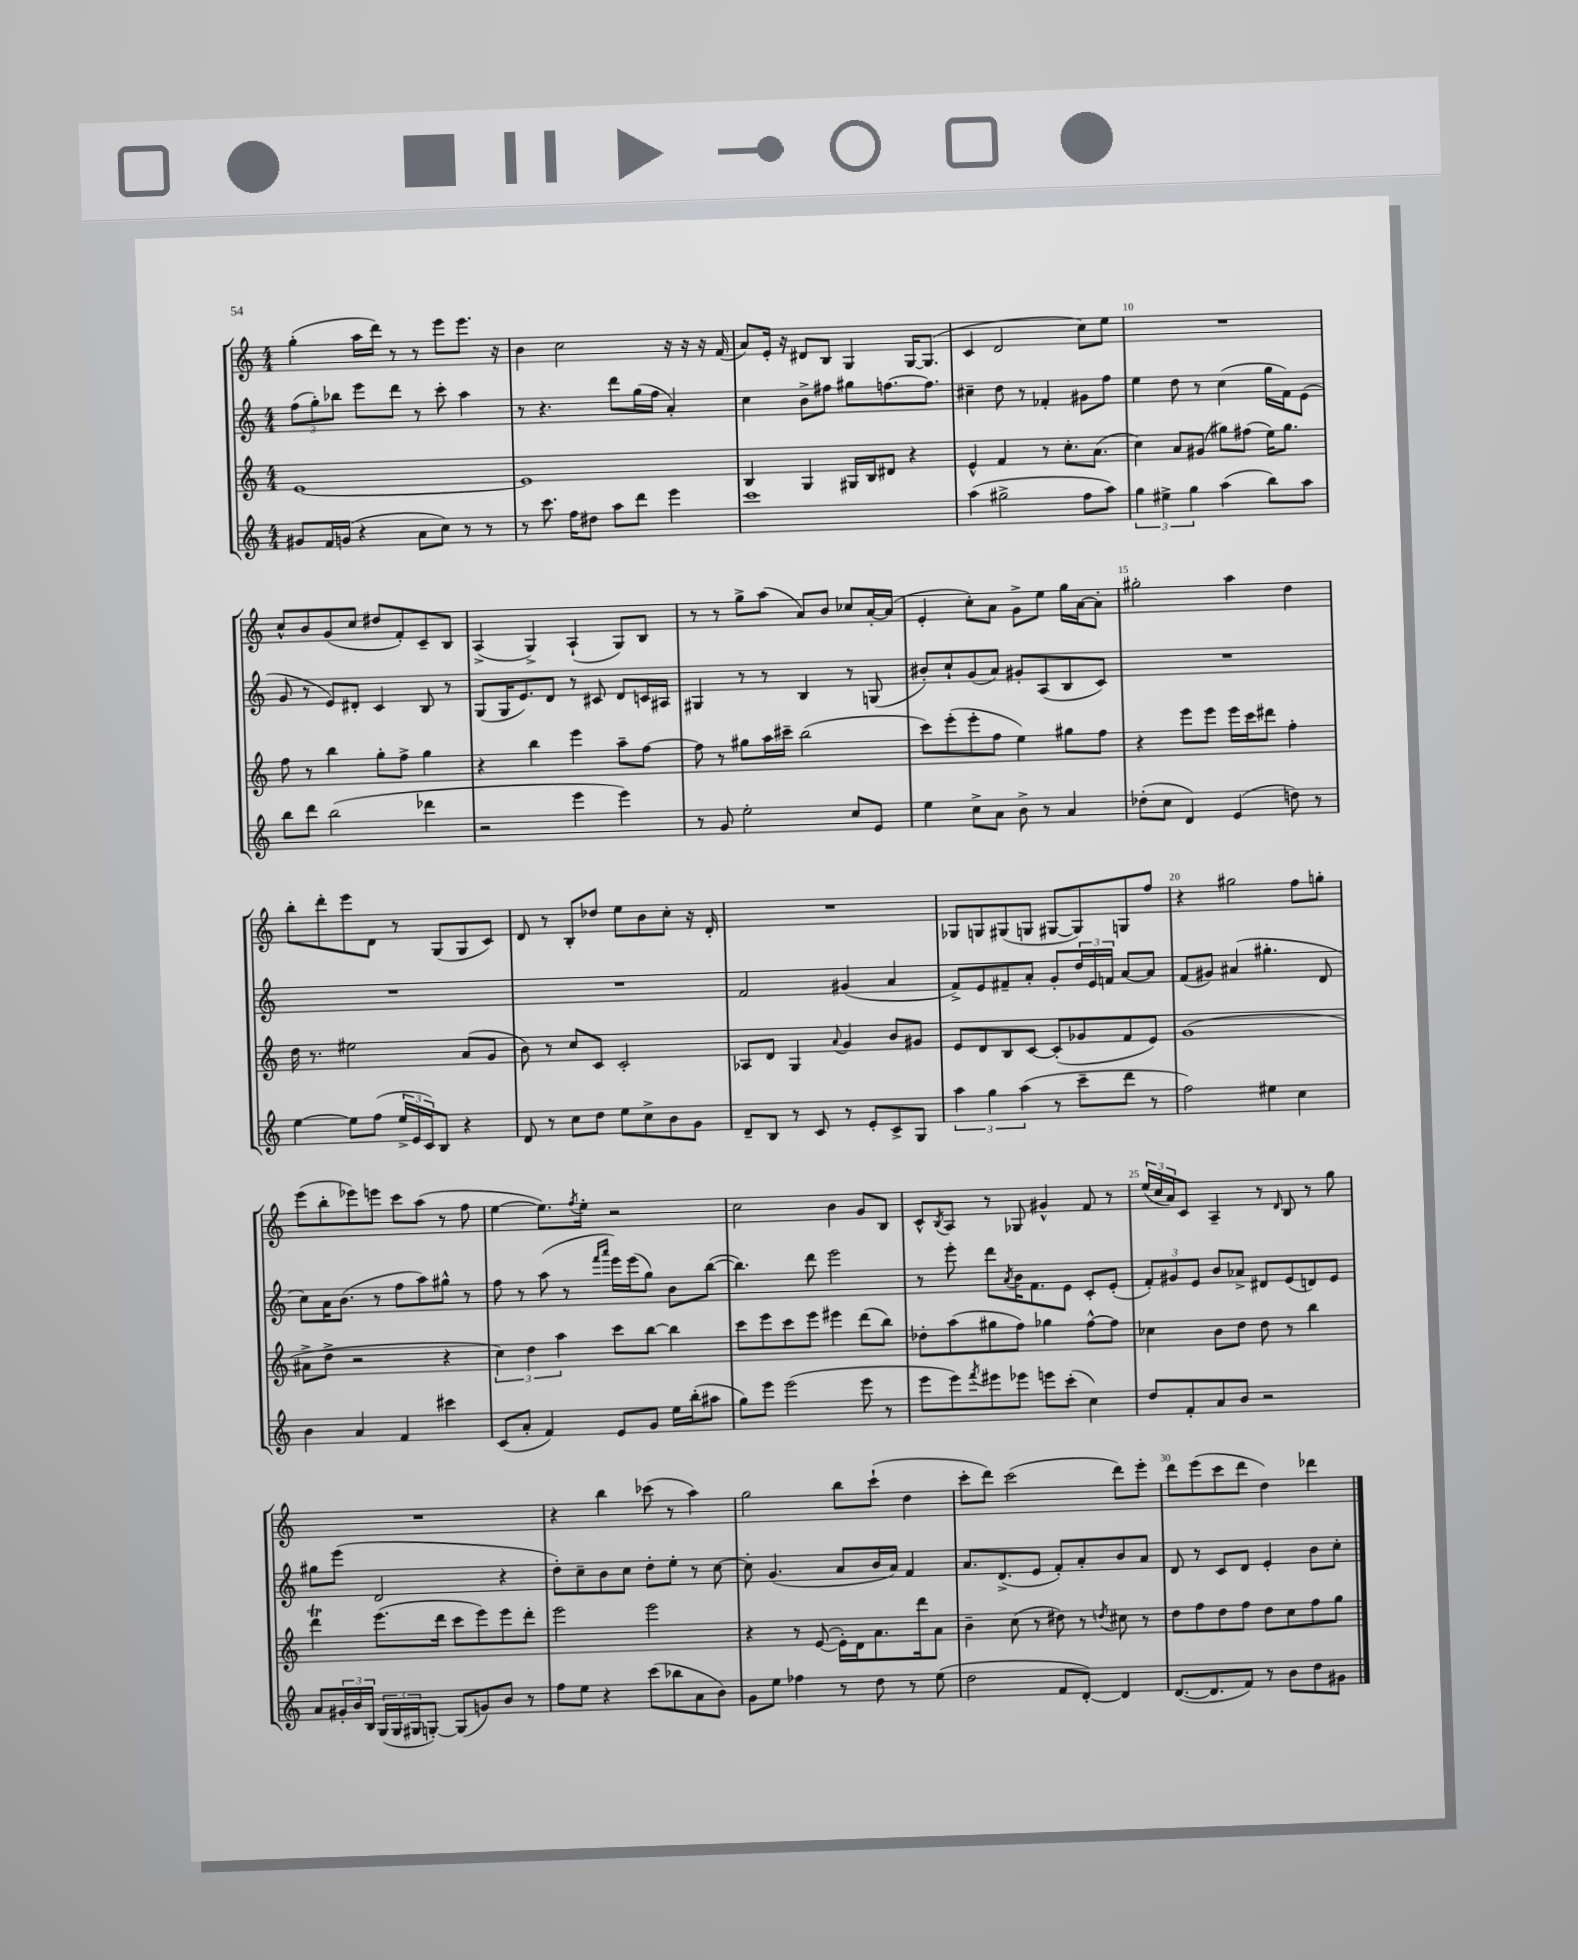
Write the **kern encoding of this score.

**kern	**kern	**kern	**kern
*staff4	*staff3	*staff2	*staff1
*clefG2	*clefG2	*clefG2	*clefG2
*k[]	*k[]	*k[]	*k[]
*M4/4	*M4/4	*M4/4	*M4/4
8g#	[1e	(12ff	(4gg'
.	.	12gg')	.
16f	.	.	.
.	.	12bb-	.
(16g	.	.	.
4r	.	8eee	16aa
.	.	.	16ddd)
.	.	8ddd	8r
8a	.	8r	8r
8cc)	.	8ccc'	8eee
8r	.	4aa	8.eee
8r	.	.	.
.	.	.	16r
=	=	=	=
8r	1e]	8r	4b
8.ccc	.	4.r	.
.	.	.	2cc
16ff	.	.	.
8dd#	.	.	.
8aa	.	8ddd	.
8ddd	.	(16gg	.
.	.	16ff	.
4eee	.	4a')	16r
.	.	.	16r
.	.	.	16r
.	.	.	(16f
=	=	=	=
1ccc	4B	4cc	8a)
.	.	.	16e'
.	.	.	16r
.	4G	8b^	8d#
.	.	8ff#	8B
.	16G#	8gg#	4G
.	16B	.	.
.	8d#	[8.ff	.
.	4r	.	[16G
.	.	8.ff]	(8.G]
=	=	=	=
(4aa	4e^^	4cc#~	4c
2gg#^	4f	8dd	2d
.	.	8r	.
.	8r	4f-'	.
.	8.cc'	.	.
8ff	.	8g#	8cc)
.	(8.a	.	.
8aa)	.	8ff	8ee
=	=	=	=
6gg	4cc)	4ee	1r
6ee#^	.	.	.
.	8a	8dd	.
6gg	.	.	.
.	(8g#	8r	.
(4aa	8gg#)	(4cc	.
.	(8ff#	.	.
8bb)	16ee)	16gg	.
.	8.gg#	16f)	.
8aa	.	(8e	.
=	=	=	=
8bb	8ff	8g	8cc^^
8ddd	8r	8r	8b
(2bb	4bb	8e)	(8g
.	.	8d#'	8cc
.	8gg'	4c	8dd#
.	8ff^	.	8f')
4ddd-	4gg	8B	8c~
.	.	8r	8B
=	=	=	=
2r	4r	(8G	(4A^
.	.	16G	.
.	.	8.e)	.
.	4bb	.	4G^)
.	.	8d	.
4eee	4eee	8r	(4A`
.	.	8c#	.
4eee)	8aa~	8d	8G)
.	[8ff	16c	8B
.	.	16A#	.
=	=	=	=
8r	8ff]	4G#	8r
8g	8r	.	8r
2ee'	8gg#	8r	8gg^
.	16aa	8r	(8aa
.	16ccc#~	.	.
.	(2bb	4B	8a)
.	.	.	8b
8cc	.	8r	8cc-
8e	.	(8G	[16a'
.	.	.	(16a]
=	=	=	=
4ee	8ccc)	8b#')	4e'
.	(8eee'	8cc`	.
8cc^	8eee'	(8g	8cc')
8a	8ff	8a)	8a
8b^	4ee)	8g#'	8g^
8r	.	(8A	8ee
4a	8gg#	8B	16gg
.	.	.	[16a
.	8ff	8c)	8a']
=	=	=	=
(8dd-'	4r	1r	2gg#'
8cc	.	.	.
4d)	8eee	.	.
.	8eee	.	.
(4e	16eee	.	4aa
.	16ccc	.	.
.	8ddd#	.	.
8dd)	4ff'	.	4dd
8r	.	.	.
=	=	=	=
[4ee	16dd	1r	8bb'
.	8.r	.	.
.	.	.	8ddd'
8ee]	2ee#	.	8eee
(8ff	.	.	8d
24ee^	.	.	8r
24e	.	.	.
24c)	.	.	.
8B	.	.	(8G
4r	(8a	.	8G
.	8g	.	8c)
=	=	=	=
8d	8b)	1r	8d
8r	8r	.	8r
8cc	8cc	.	8B'
8dd	8c	.	8dd-
8ee	2c'	.	8ee
8cc^	.	.	8b
8b	.	.	8cc'
8g	.	.	16r
.	.	.	16d'
=	=	=	=
8d~	8A-	2f	1r
8B	8d	.	.
8r	4G	.	.
8c	.	.	.
.	8qqa	.	.
8r	4g	(4g#	.
8e'	.	.	.
8c^	8b	4a	.
8G	8g#	.	.
=	=	=	=
6aa	8e	8f^)	8G-
.	8d	8e	8G
6gg	.	.	.
.	8B	8f#~	(8G#
(6aa	.	.	.
.	[8c	8a'	8G
8r	(8c']	8g'	[8G#
8ccc~	8g-	24dd	8G#])
.	.	24e	.
.	.	24f	.
8ddd	8f	[8a	8G
8r	8e)	8a]	8ff
=	=	=	=
2ff)	(1g	(8f	4r
.	.	8g#)	.
.	.	(4a#	2gg#
4ee#	.	4.gg#'	.
4cc	.	.	8ff
.	.	8d	8gg'
=	=	=	=
4b	8a#^	8cc)	(8eee
.	8dd^	16a	8bb'
.	.	(8.b	.
4a	2r	.	8eee-)
.	.	8r	8eee
4f	.	8ff	8ccc
.	.	8aa)	(8aa
4ccc#	4r	8gg#^^	8r
.	.	8r	8ff
=	=	=	=
(8c	6cc)	8ff	[4ee
8a'	.	8r	.
.	6dd	.	.
4f)	.	(8aa	8.ee])
.	6aa	.	.
.	.	8r	.
.	.	.	8qff
.	.	.	16ee'
.	.	16qqfff	.
.	.	16qqaaa	.
8e	8ccc	16eee)	2r
.	.	(16eee	.
8g	[8bb	8gg)	.
16ee	4bb]	8b	.
(16bb'	.	.	.
8aa#	.	([8bb	.
=	=	=	=
8gg)	8ccc	4.bb])	2cc
8eee	8eee	.	.
(2eee	8ccc	.	.
.	8eee	8ddd	.
.	4eee#	2eee	4b
8eee	(8ddd	.	8g
8r	8bb)	.	8B
=	=	=	=
8eee	8dd-'	8r	8c^^
.	.	.	8qB
8eee)	(8aa	8eee'	8A
8qfff	.	.	.
8eee#	8gg#	8ddd	8r
.	.	8qa	.
8eee-	8ff)	16b	8G-
.	.	8.f	.
8eee	4gg-	.	4g#^^
(8ccc'	.	8e	.
4cc)	[8ff^^	8c'	8f
.	8ff]	(8e'	8r
=	=	=	=
8dd	4cc-	12f')	(24ee
.	.	.	24cc
.	.	12g#	24a)
8f'	.	.	8c
.	.	12e	.
8a	8b	8b	4A~
8b	8dd	8a-^	.
2r	8dd	8d#	8r
.	.	.	16qqd
.	8r	(8e	8B
.	4bb	8d)	8r
.	.	8e	8gg
=	=	=	=
8a	4ddd	8gg#	1r
24g#'	.	(8eee	.
24b	.	.	.
24B	.	.	.
(24G	(8.eee	2d	.
24G	.	.	.
24G#	.	.	.
[8G')	.	.	.
.	16ddd	.	.
(8G]	8ccc	.	.
8g)	8eee)	.	.
8b	8eee	4r	.
8r	8ddd'	.	.
=	=	=	=
8ff	2eee	8dd')	4r
8ee	.	8cc~	.
4r	.	8b	4bb
.	.	8cc	.
(8ccc	2eee	8dd'	(8ccc-
8bb-	.	8ee'	8r
8a	.	8r	4aa)
8b)	.	[8cc	.
=	=	=	=
8g	4r	8cc']	2gg
8ee	.	(4.g	.
4ff-	8r	.	.
.	([8e	.	.
8r	16e'])	8a	8bb
.	16d	.	.
8dd	8.a	16b	(8ccc`
.	.	16a)	.
8r	.	4f	4dd
.	16ddd	.	.
(8ee	8a	.	.
=	=	=	=
2dd	4b~	8.a	8ccc'
.	.	.	8ddd)
.	.	(8.d^	.
.	(8cc	.	(2ccc
.	8r	8e	.
8f	8dd#)	8f')	.
[8d')	8r	8a'	.
.	8qdd	.	.
4d]	8cc#	8b	8ddd)
.	8r	8a	8eee'
=	=	=	=
([8.d	8dd	8d	8ddd
.	8ff	8r	(8eee
8.d]	.	.	.
.	8dd	8c	8ccc
8f)	8ff	8d	8ddd
8r	8dd	4e'	4dd)
8b	8cc	.	.
8dd	8ff	8b	4ddd-
8g#	8gg	8cc'	.
==	==	==	==
*-	*-	*-	*-
